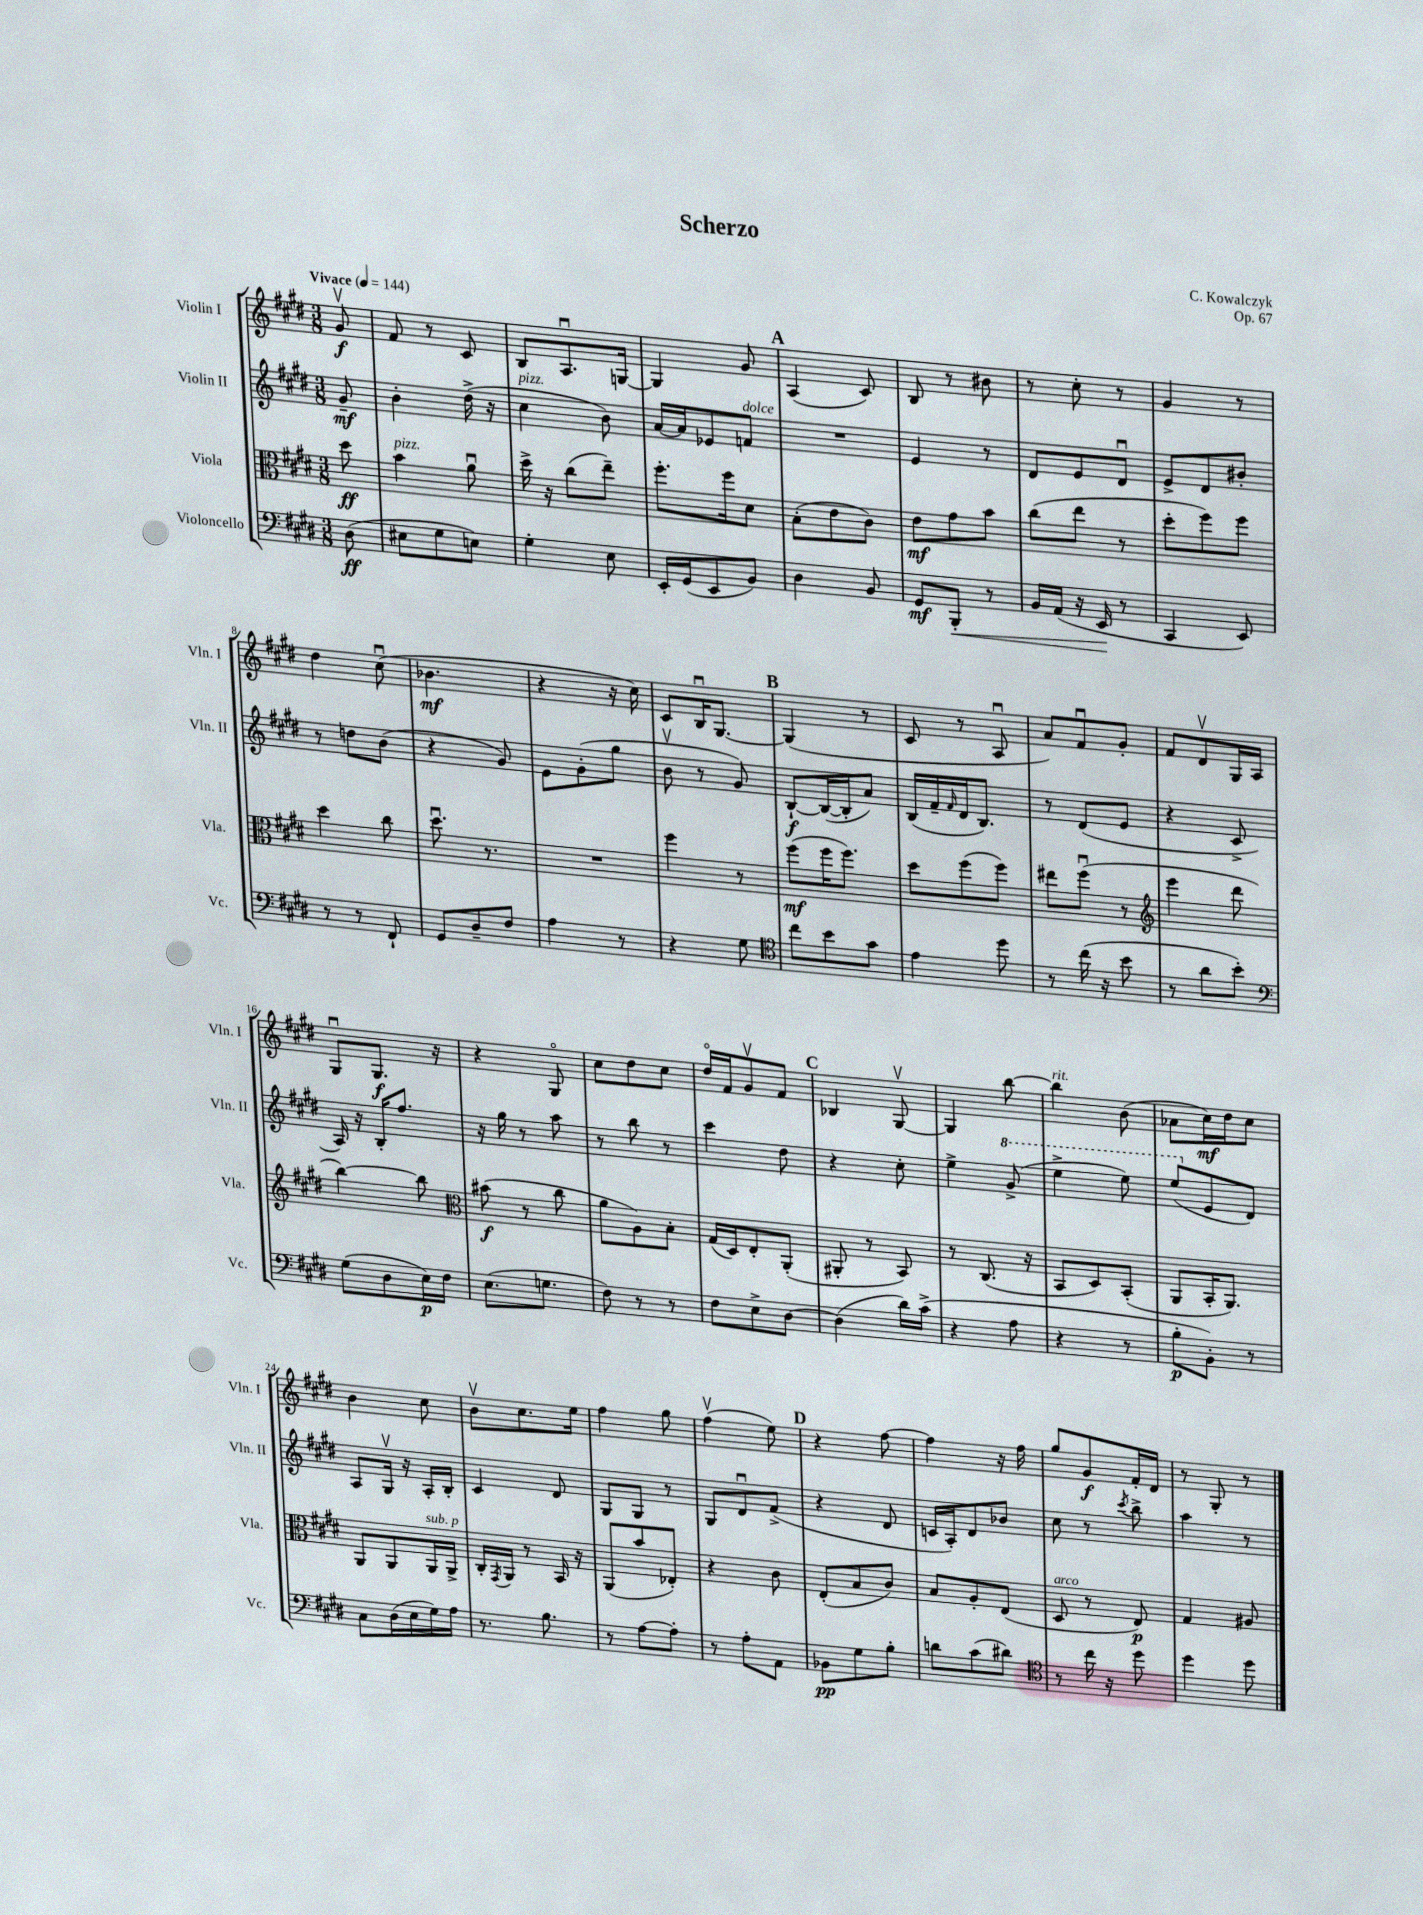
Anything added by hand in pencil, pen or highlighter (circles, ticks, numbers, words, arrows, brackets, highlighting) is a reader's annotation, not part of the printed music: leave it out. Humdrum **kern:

**kern	**kern	**kern	**kern
*staff4	*staff3	*staff2	*staff1
*clefF4	*clefC3	*clefG2	*clefG2
*k[f#c#g#d#]	*k[f#c#g#d#]	*k[f#c#g#d#]	*k[f#c#g#d#]
*M3/8	*M3/8	*M3/8	*M3/8
*MM144	*MM144	*MM144	*MM144
(8D#\	8dd#\	8g#~/	8g#v/
=	=	=	=
8E#\L	4b\	4b'\	8f#/
8G#\	.	.	8r
8E\J)	8au\	(16dd#^\	8c#/
.	.	16r	.
=	=	=	=
4G#'\	16dd#^\	4cc#\	8B/L
.	16r	.	.
.	(8cc#\L	.	8.Au/
8E\	8ee~\J)	8b\)	.
.	.	.	[16G/Jk
=	=	=	=
16EE'/LL	8.ff#'\L	[16a/LL	4G/]
(16GG#/J	.	16a/]J	.
8EE/	.	8e-/	.
.	16ff#\k	.	.
8BB/J)	8d#\J	8f/J	8g#/
=	=	=	=
4D#\	(8B'\L	4.r	(4A/
.	8e\	.	.
8BB/	8c#\J)	.	8c#/)
=	=	=	=
8GG#/L	8e\L	4e/	8B/
8BBB'/J	8g#\	.	8r
8r	8b\J	8r	8b#\
=	=	=	=
16BB/LL	(8cc#\L	8d#/L	8r
(16AA/JJ	.	.	.
16r	8ee\J	8e/	8cc#'\
16EE/	.	.	.
8r	8r	8d#u/J	8r
=	=	=	=
4CC#/	8dd#'\L	8e^/L	4g#/
.	8ff#\)	8d#/	.
8EE/)	8ff#\J	8b#'/J	8r
=	=	=	=
8r	4dd#\	8r	4dd#\
8r	.	8dd\L	.
8FF#`/	8cc#\	(8b\J	(8cc#u\
=	=	=	=
8GG#/L	8.dd#u\	4r	4.b-\
8D#~/	.	.	.
.	8.r	.	.
8F#/J	.	8g#/)	.
=	=	=	=
4A\	4.r	8e\L	4r
.	.	(8g#'\	.
8r	.	8gg#\J	16r
.	.	.	16cc#\)
=	=	=	=
4r	4ff#\	8bv\	8c#/L
.	.	8r	16Bu/K
.	.	.	[8.G#/J
8G#\	8r	8g#/)	.
=	=	=	=
*clefC4	*	*	*
8cc#\L	(8ff#\L	[8B`/L	(4G#/]
8b\	16ff#\K	(16B/_L	.
.	8.ff#\J)	16B'/]J	.
8g#\J	.	8a/J)	8r
=	=	=	=
4e\	8dd#\L	(16B/LL	8c#/
.	.	16f#~/	.
.	.	16qqf#/	.
.	(8ff#\	16d#/J	8r
.	.	8.B/J)	.
8dd#\	8ff#\J)	.	8Au/
=	=	=	=
8r	8ee#\L	8r	8a/L)
(16cc#\	(8ff#u\J	(8d#/L	8f#u/
16r	.	.	.
8b\	8r	8e/J	8g#'/J
=	=	=	=
*	*clefG2	*	*
8r	4eee\	4r	8f#/L
8a\L	.	.	8d#v/
8b'\J)	8ddd#\	8c#^/	16G#/L
.	.	.	16A/JJ
=	=	=	=
*clefF4	*	*	*
(8G#\L	[4bb\)	16A/)	8G#u/L
.	.	16r	.
8D#\	.	16B'/LK	8.G#/J
.	.	8.ff#/J	.
16E\L)	8bb\]	.	.
16F#\JJ	.	.	16r
=	=	=	=
*	*clefC3	*	*
(8.E\L	(8b#\	16r	4r
.	.	16gg#\	.
.	8r	8r	.
8.G\J	.	.	.
.	8cc#\	8aa\	8G#o/
=	=	=	=
8F#\)	8a\L	8r	8cc#\L
8r	8A\)	8bb\	8dd#\
8r	8B'\J	8r	8cc#\J
=	=	=	=
8F#\L	(16G#/LL	4ccc#\	16dd#o/LL
.	16D#/J)	.	16f#/J
8E^\	8E'/	.	8g#v/
[8D#\J	(8AA'/J	8dd#\	8f#/J
=	=	=	=
(4D#\]	8AA#'/	4r	4B-/
.	8r	.	.
16d#\LL)	8BB/)	8cc#'\	[8G#v/
(16c#^\JJ	.	.	.
=	=	=	=
4r	8r	4ee^\	4G#/]
.	(8.C#/	.	.
8A\	.	(8gg#^/	[8bb\
.	16r	.	.
=	=	=	=
4r	8BB/L	4eee^\	4bb\]
.	8D#/)	.	.
8r	(8BB'/J	8eee\)	(8b\
=	=	=	=
8B'\L	8AA/L	(8eee/L	8a-\L
8BB'\J)	16BB'/K	8e/	16cc#\L)
.	8.AA/J)	.	16dd#\J
8r	.	8d#/J)	8cc#\J
=	=	=	=
8C#\L	8AA/L	8A/L	4b\
(16D#\L	8AA/	16G#v/Jk	.
16E\	.	16r	.
16G#\)	16AA/L	16A'/LL	8cc#\
16A\JJ	16AA^/JJ	16B'/JJ	.
=	=	=	=
8.r	16C#'/LL	4c#/	8bv\L
.	8qGG#/	.	.
.	16AA/JJ	.	.
.	8r	.	8.cc#\
8.B\	.	.	.
.	16BB/	8d#/	.
.	16r	.	16ee\Jk
=	=	=	=
8r	(8AA/L	8G#/L	4ff#\
[8A\L	8b/	8G#/J	.
8A'\]J	8E-'/J)	8r	8gg#\
=	=	=	=
8r	4r	8G#/L	(4ff#v\
8A'\L	.	8d#u/	.
8AA\J	8c#\	(8f#^/J	8ee\)
=	=	=	=
8BB-\L	(8E'/L	4r	4r
8G#\	8B/	.	.
8B'\J	8c#/J)	8d#/	[8ff#\
=	=	=	=
8d\L	8B/L	16c/LL	4ff#\]
.	.	16A'/J)	.
(8c#\	8A'/	8d#/	.
8d#\J)	(8E/J	8b-/J	16r
.	.	.	16ff#\
=	=	=	=
*clefC4	*	*	*
8r	8D#/	8cc#\	8gg#/L
16cc#\	8r	8r	8g#/
16r	.	.	.
.	.	8qccc#/	.
8dd#\	8E/)	8bb^\	16f#'/L
.	.	.	16d#/JJ
=	=	=	=
4dd#\	4G#/	4aa\	8r
.	.	.	8G#'/
8dd#\	8A#/	8r	8r
==	==	==	==
*-	*-	*-	*-
